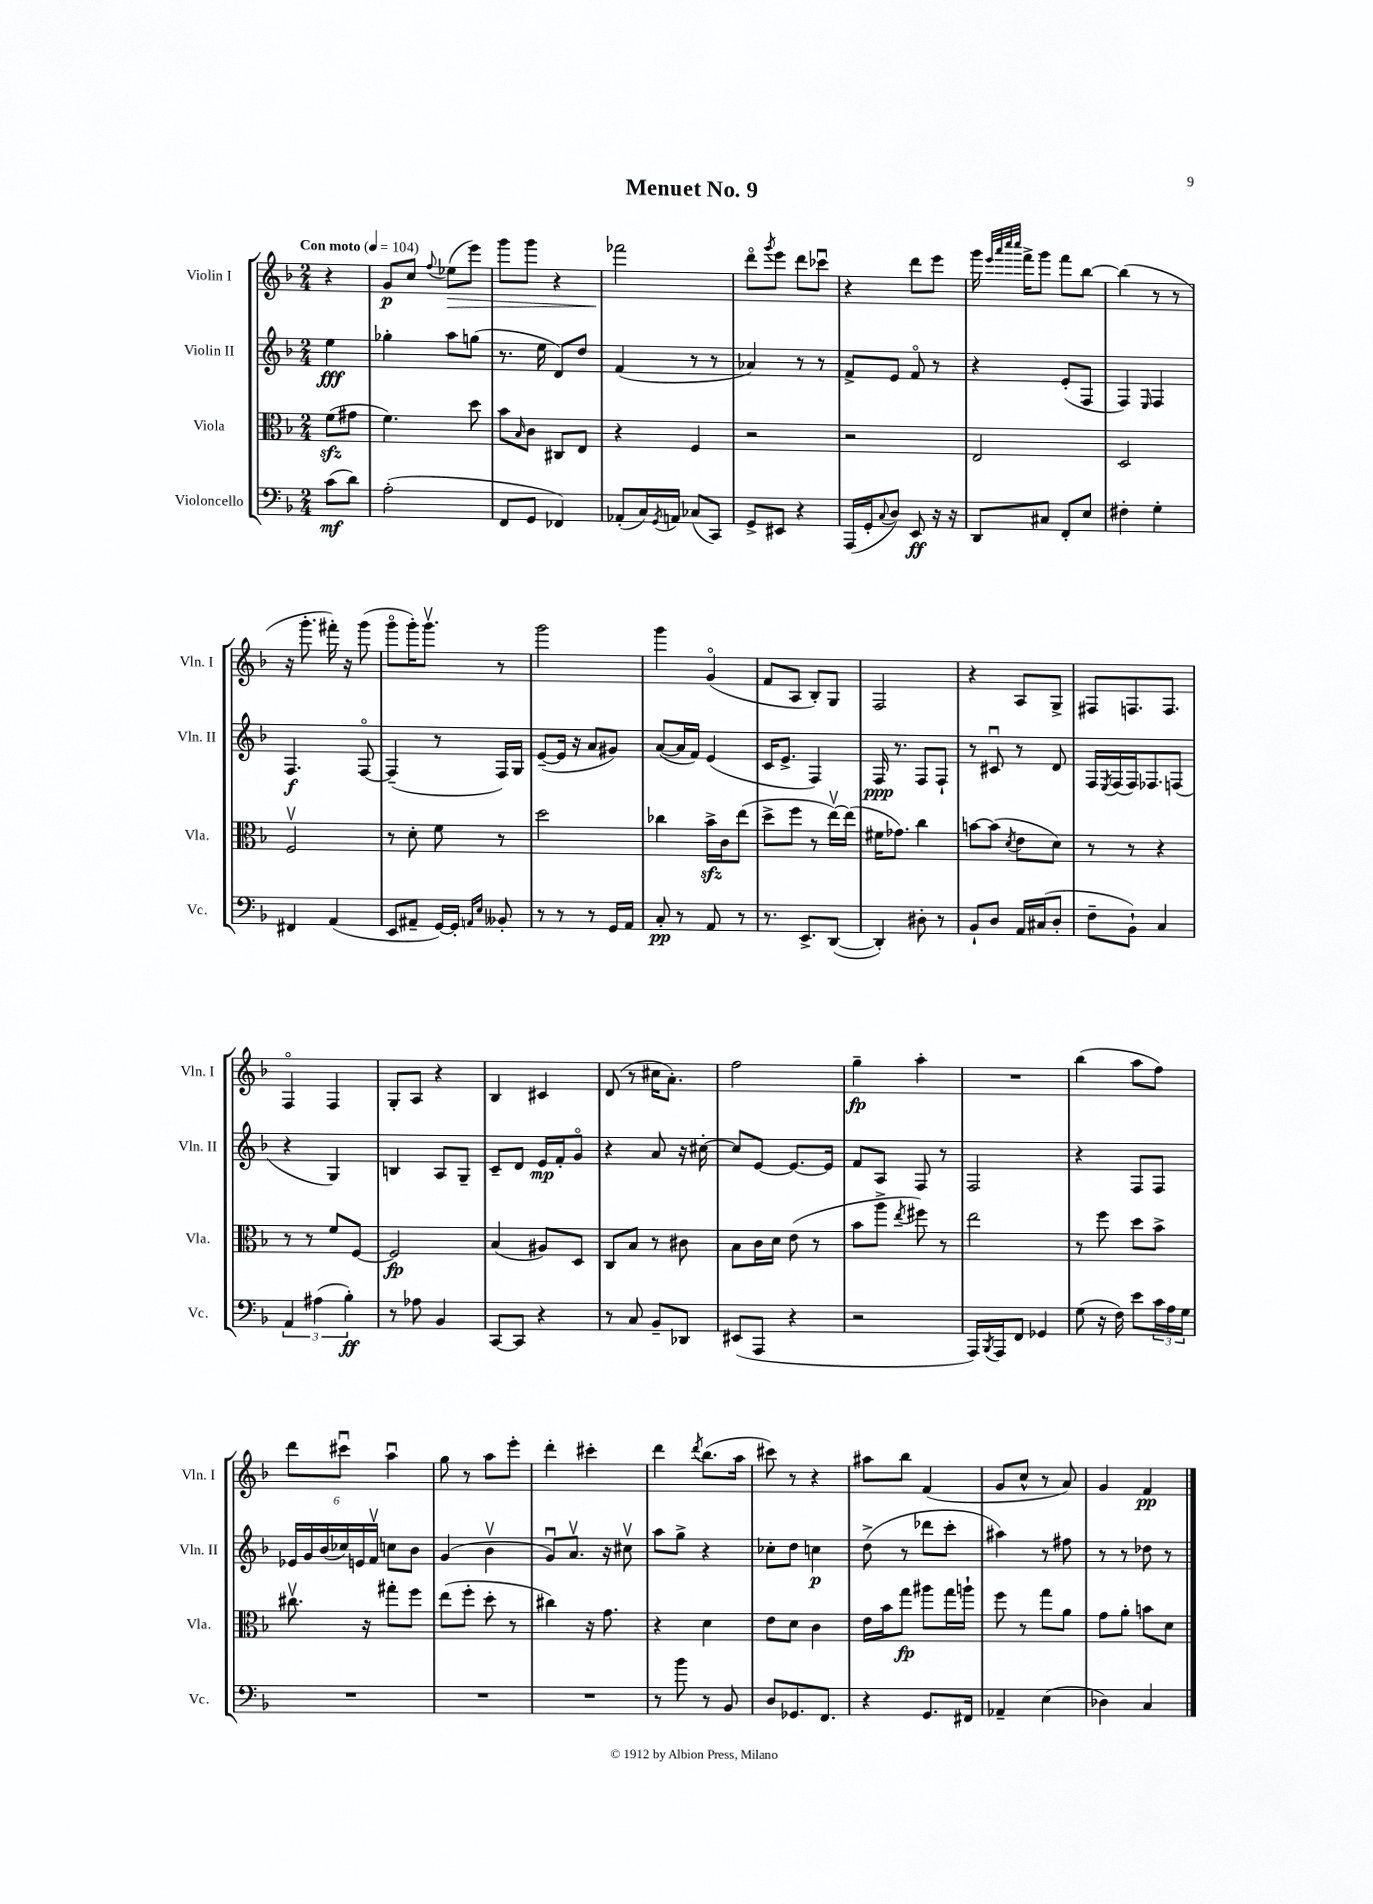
\header { title = "Menuet No. 9" }
<<
\new StaffGroup <<
\new Staff = "s0" \with { instrumentName = "Violin I" shortInstrumentName = "Vln. I" } {
    \clef treble \key f \major \numericTimeSignature \time 2/4 \partial 4 \tempo "Con moto" 4 = 104
    r4 |
    g'8\p c''8 \appoggiatura { f''8 } ees''8\>( e'''8) |
    g'''8 g'''8 r4 |
    fes'''2\! |
    d'''8\flageolet \acciaccatura { g'''8 } e'''8 d'''8 ces'''8\downbow |
    r4 d'''8 e'''8 |
    g'''16 \grace { e'''32 a'''32 c''''32 c''''32 } f'''16-> g'''8 f'''8 bes''8~ |
    bes''4( r8 r8 |
    r16 g'''8.-. fis'''16-.) r16 g'''8( |
    g'''8\flageolet g'''16-.) g'''8.\upbow r8 |
    g'''2 |
    g'''4 g'4\flageolet( |
    f'8 a8 bes8-.) g8 |
    f2 |
    r4 a8 g8-> |
    fis8 f8. f8. |
    f4\flageolet f4 |
    g8-. a8 r4 |
    bes4 cis'4 |
    d'8( r8 cis''16 a'8.-.) |
    f''2 |
    g''4--\fp a''4-. |
    R2 |
    bes''4( a''8 f''8) |
    d'''8 cis'''8\downbow a''4\downbow |
    g''8 r8 a''8 e'''8-. |
    d'''4-. cis'''4-. |
    d'''4 \acciaccatura { d'''8 } bes''8.( a''16 |
    cis'''8) r8 r4 |
    ais''8 bes''8 f'4( |
    g'8 c''8-^ r8 a'8) |
    g'4 f'4\pp \bar "|." |
}
\new Staff = "s1" \with { instrumentName = "Violin II" shortInstrumentName = "Vln. II" } {
    \clef treble \key f \major \numericTimeSignature \time 2/4 \partial 4
    e''4\fff |
    ges''4-. a''8 g''8( |
    r8. e''16 d'8) d''8 |
    f'4( r8 r8 |
    aes'4) r8 r8 |
    f'8-> e'8 f'8\flageolet r8 |
    r4 e'8-.( f8 |
    f4) \grace { e16 } f4 |
    f4.\f f8~\flageolet |
    f4--( r8 f16) g16 |
    e'8~--( e'16 r16 a'8 gis'8) |
    a'8~( a'16 f'16) e'4( |
    c'16 e'8.-> f4) |
    f16\ppp r8. f8 f8-! |
    r8 cis'8\downbow r8 d'8 |
    f16 \acciaccatura { e8 } f16( f16) fes8. f8( |
    r4 g4) |
    b4 a8 g8-- |
    c'8-- d'8 e'16\mp f'16-. g'8\flageolet |
    r4 a'8 r16 cis''16~-. |
    cis''8 e'8~ e'8.~ e'16 |
    f'8 a8 f8 r8 |
    f2 |
    r4 f8 f8 |
    \tuplet 6/4 { ees'16 g'16 bes'16( ces''16) e'16 f'16\upbow } c''8 bes'8 |
    g'4( bes'4\upbow |
    g'8\downbow) a'8.\upbow r16 cis''8\upbow |
    a''8 g''8-> r4 |
    ces''8-. d''8 c''4\p |
    d''8->( r8 des'''8 c'''8-. |
    ais''4) r8 fis''8 |
    r8 r8 des''8 r8 \bar "|." |
}
\new Staff = "s2" \with { instrumentName = "Viola" shortInstrumentName = "Vla." } {
    \clef alto \key f \major \numericTimeSignature \time 2/4 \partial 4
    f'8\sfz( gis'8 |
    f'4.) d''8 |
    bes'8 \grace { bes16 } c'8 cis8 e8 |
    r4 f4 |
    r2 |
    r2 |
    e2 |
    d2 |
    f2\upbow |
    r8 d'8-. f'8 r8 |
    d''2 |
    ces''4 bes'16->\sfz c'16 e''8( |
    d''8-> f''8 r8 e''16~\upbow) e''16( |
    fis'16 ges'8.) c''4 |
    b'8~ b'8( \acciaccatura { d'8 } e'8 d'8) |
    r8 r8 r4 |
    r8 r8 f'8 f8~ |
    f2\fp |
    bes4( ais8) d8 |
    c8 bes8 r8 cis'8 |
    bes8 c'16 d'16 e'8( r8 |
    bes'8 a''8-> \acciaccatura { e''8 } fis''8) r8 |
    e''2 |
    r8 f''8 d''8 bes'8-> |
    cis''8.\upbow r16 gis''8-. f''8 |
    e''8( f''8-. d''8-. r8 |
    cis''4) r16 g'8. |
    r4 d'4 |
    e'8 d'8 c'4 |
    e'16 bes'16 g''8\fp ais''8 g''16 a''16-! |
    f''8 r8 g''8 a'8 |
    g'8 a'8-. b'8 d'8 \bar "|." |
}
\new Staff = "s3" \with { instrumentName = "Violoncello" shortInstrumentName = "Vc." } {
    \clef bass \key f \major \numericTimeSignature \time 2/4 \partial 4
    c'8\mf( d'8) |
    a2-.( |
    f,8 g,8 fes,4) |
    aes,8-.( c16) \acciaccatura { g,8 } a,16 ces8( c,8) |
    g,8-> eis,8 r4 |
    a,,16( g,16-. \appoggiatura { c8 } d8) e,8\ff r16 r16 |
    d,8 cis8 f,8-. e8 |
    fis4-. g4-. |
    fis,4 a,4( |
    e,8 ais,8-- g,16~) g,16-. \grace { a,16 e16 } beses,8-. |
    r8 r8 r8 g,16 a,16 |
    c8-.\pp r8 a,8 r8 |
    r8. e,8.-> d,8~( |
    d,4-.) dis8-. r8 |
    bes,8-! d8 a,16 cis16( d8-. |
    f8-- bes,8-!) c4 |
    \tuplet 3/2 { a,4 ais4( bes4-.\ff) } |
    r8 aes8 bes,4 |
    c,8~ c,8 r4 |
    r8 c8 bes,8-- des,8 |
    eis,8( a,,8 r4 |
    r2 |
    a,,16) \acciaccatura { bes,,8 } a,,16 f,8 ges,4 |
    g8( r16 f16) e'8 \tuplet 3/2 { c'16 a16 g16 } |
    R2 |
    R2 |
    R2 |
    r8 bes'8 r8 bes,8 |
    d8 ges,8. f,8. |
    r4 g,8. fis,16 |
    aes,4-- e4( |
    des4) c4 \bar "|." |
}
>>
>>
\layout { \context { \Score \remove "Bar_number_engraver" } }
